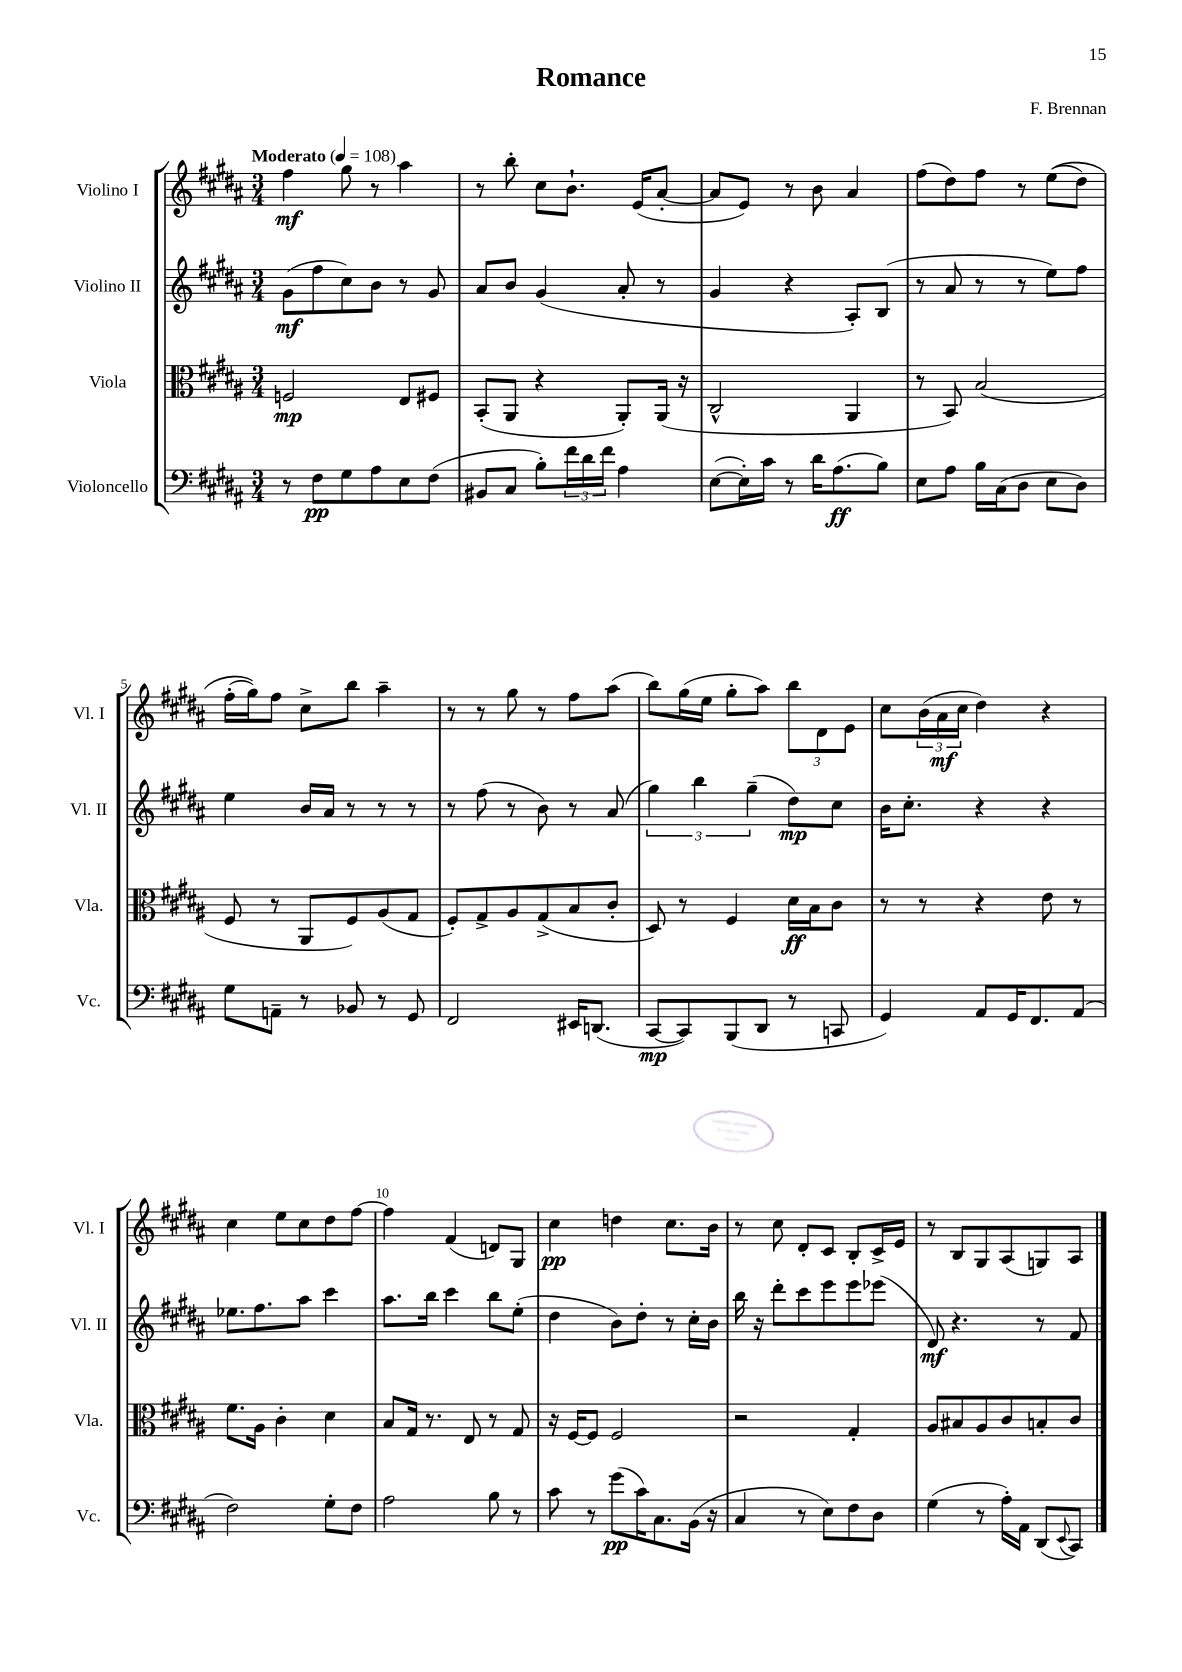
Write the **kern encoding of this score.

**kern	**dynam	**kern	**dynam	**kern	**dynam	**kern	**dynam
*part4	*part4	*part3	*part3	*part2	*part2	*part1	*part1
*staff4	*staff4	*staff3	*staff3	*staff2	*staff2	*staff1	*staff1
*I"Violoncello	*	*I"Viola	*	*I"Violino II	*	*I"Violino I	*
*I'Vc.	*	*I'Vla.	*	*I'Vl. II	*	*I'Vl. I	*
*clefF4	*	*clefC3	*	*clefG2	*	*clefG2	*
*k[f#c#g#d#a#]	*	*k[f#c#g#d#a#]	*	*k[f#c#g#d#a#]	*	*k[f#c#g#d#a#]	*
*M3/4	*	*M3/4	*	*M3/4	*	*M3/4	*
*MM108	*	*MM108	*	*MM108	*	*MM108	*
=1	=1	=1	=1	=1	=1	=1	=1
!	!	!	!	!	!	!LO:TX:a:B:t=Moderato	!
8r	.	2Fn/	mp	(8g#\L	mf	4ff#\	mf
8F#\L	pp	.	.	8ff#\	.	.	.
8G#\	.	.	.	8cc#\)	.	8gg#\	.
8A#\	.	.	.	8b\J	.	8r	.
8E\	.	8E/L	.	8r	.	4aa#\	.
(8F#\J	.	8F#X/J	.	8g#/	.	.	.
=2	=2	=2	=2	=2	=2	=2	=2
8BB#X/L	.	(8BB'/L	.	8a#/L	.	8r	.
8C#/J	.	8AA#/J	.	8b/J	.	8bb'\	.
8B'\L)	.	4r	.	(4g#/	.	8cc#\L	.
24f#\L	.	.	.	.	.	8.b`\J	.
24d#\	.	.	.	.	.	.	.
24f#\JJ	.	.	.	.	.	.	.
4A#\	.	8AA#'/L)	.	8a#'/	.	.	.
.	.	.	.	.	.	(16e/KL	.
.	.	(16AA#/Jk	.	8r	.	[8a#'/J	.
.	.	16r	.	.	.	.	.
=3	=3	=3	=3	=3	=3	=3	=3
([8E\L	.	2C#^^/	.	4g#/	.	8a#/L]	.
16E'\L])	.	.	.	.	.	8e/J)	.
16c#\JJ	.	.	.	.	.	.	.
8r	.	.	.	4r	.	8r	.
16d#\KL	.	.	.	.	.	8b\	.
(8.A#\	ff	.	.	.	.	.	.
.	.	4AA#/	.	8A#'/L)	.	4a#/	.
8B\J)	.	.	.	(8B/J	.	.	.
=4	=4	=4	=4	=4	=4	=4	=4
8E\L	.	8r	.	8r	.	(8ff#\L	.
8A#\J	.	8BB/)	.	8a#/	.	8dd#\)	.
16B\LL	.	(2B/	.	8r	.	8ff#\J	.
(16C#\J	.	.	.	.	.	.	.
8D#\J	.	.	.	8r	.	8r	.
8E\L	.	.	.	8ee\L)	.	((8ee\L	.
8D#\J)	.	.	.	8ff#\J	.	8dd#\J)	.
!!LO:LB:g=z
=5	=5	=5	=5	=5	=5	=5	=5
8G#\L	.	8F#/	.	4ee\	.	(16ff#'\LL	.
.	.	.	.	.	.	16gg#\J))	.
8AAn~\J	.	8r	.	.	.	8ff#\J	.
8r	.	8AA#/L	.	16b/LL	.	8cc#^\L	.
.	.	.	.	16a#/JJ	.	.	.
8BB-X/	.	8F#/)	.	8r	.	8bb\J	.
8r	.	(8A#/	.	8r	.	4aa#~\	.
8GG#/	.	8G#/J	.	8r	.	.	.
=6	=6	=6	=6	=6	=6	=6	=6
2FF#/	.	8F#'/L)	.	8r	.	8r	.
.	.	8G#^/	.	(8ff#\	.	8r	.
.	.	8A#/	.	8r	.	8gg#\	.
.	.	(8G#^/	.	8b\)	.	8r	.
16EE#X/KL	.	8B/	.	8r	.	8ff#\L	.
(8.DDn/J	.	.	.	.	.	.	.
.	.	8c#'/J	.	(8a#/	.	(8aa#\J	.
=7	=7	=7	=7	=7	=7	=7	=7
[8CC#/L	mp	8D#/)	.	6gg#\)	.	8bb\L)	.
8CC#/])	.	8r	.	.	.	(16gg#\L	.
.	.	.	.	6bb\	.	.	.
.	.	.	.	.	.	16ee\JJ	.
(8BBB/	.	4F#/	.	.	.	8gg#'\L	.
.	.	.	.	(6gg#~\	.	.	.
8DD#/J	.	.	.	.	.	8aa#\J)	.
8r	.	16d#\LL	ff	8dd#\L)	mp	12bb\L	.
.	.	16B\J	.	.	.	.	.
.	.	.	.	.	.	12d#\	.
8CCn/	.	8c#\J	.	8cc#\J	.	.	.
.	.	.	.	.	.	12e\J	.
=8	=8	=8	=8	=8	=8	=8	=8
4GG#/)	.	8r	.	16b\KL	.	8cc#\L	.
.	.	.	.	8.cc#'\J	.	.	.
.	.	8r	.	.	.	(24b\L	.
.	.	.	.	.	.	24a#\	mf
.	.	.	.	.	.	24cc#\JJ	.
8AA#/L	.	4r	.	4r	.	4dd#\)	.
16GG#/K	.	.	.	.	.	.	.
8.FF#/	.	.	.	.	.	.	.
.	.	8e\	.	4r	.	4r	.
(8AA#/J	.	8r	.	.	.	.	.
!!LO:LB:g=z
=9	=9	=9	=9	=9	=9	=9	=9
2F#\)	.	8.f#\L	.	8.ee-X\L	.	4cc#\	.
.	.	16A#\Jk	.	8.ff#\	.	.	.
.	.	4c#'\	.	.	.	8ee\L	.
.	.	.	.	8aa#\J	.	8cc#\	.
8G#'\L	.	4d#\	.	4ccc#\	.	8dd#\	.
8F#\J	.	.	.	.	.	[8ff#\J	.
=10	=10	=10	=10	=10	=10	=10	=10
2A#\	.	8B/L	.	8.aa#\L	.	4ff#\]	.
.	.	16G#/Jk	.	.	.	.	.
.	.	8.r	.	16bb\Jk	.	.	.
.	.	.	.	4ccc#\	.	(4f#/	.
.	.	8E/	.	.	.	.	.
8B\	.	8r	.	8bb\L	.	8dn/L)	.
8r	.	8G#/	.	(8ee'\J	.	8G#/J	.
=11	=11	=11	=11	=11	=11	=11	=11
8c#\	.	16r	.	4dd#\	.	4cc#\	pp
.	.	[16F#/KL	.	.	.	.	.
8r	.	8F#/J]	.	.	.	.	.
(8g#\L	pp	2F#/	.	8b\L)	.	4ddn\	.
16c#\K)	.	.	.	8dd#'\J	.	.	.
8.C#\	.	.	.	.	.	.	.
.	.	.	.	8r	.	8.cc#\L	.
(16BB\Jk	.	.	.	16cc#'\LL	.	.	.
16r	.	.	.	16b\JJ	.	16b\Jk	.
=12	=12	=12	=12	=12	=12	=12	=12
4C#/	.	2r	.	16bb\	.	8r	.
.	.	.	.	16r	.	.	.
.	.	.	.	8ddd#'\L	.	8cc#\	.
8r	.	.	.	8ccc#\	.	8d#'/L	.
8E\L)	.	.	.	8eee\	.	8c#/J	.
8F#\	.	4G#'/	.	8eee\	.	8B'/L	.
8D#\J	.	.	.	(8eee-X\J	.	16c#^/L	.
.	.	.	.	.	.	16e/JJ	.
=13	=13	=13	=13	=13	=13	=13	=13
(4G#\	.	8A#/L	.	8d#/)	mf	8r	.
.	.	8B#X/	.	4.r	.	8B/L	.
8r	.	8A#/	.	.	.	8G#/	.
16A#'\LL)	.	8c#/	.	.	.	(8A#/	.
16AA#\JJ	.	.	.	.	.	.	.
(8DD#/L	.	8Bn'/	.	8r	.	8Gn/)	.
8qqEE/	.	.	.	.	.	.	.
8CC#/J)	.	8c#/J	.	8f#/	.	8A#/J	.
==	==	==	==	==	==	==	==
*-	*-	*-	*-	*-	*-	*-	*-
